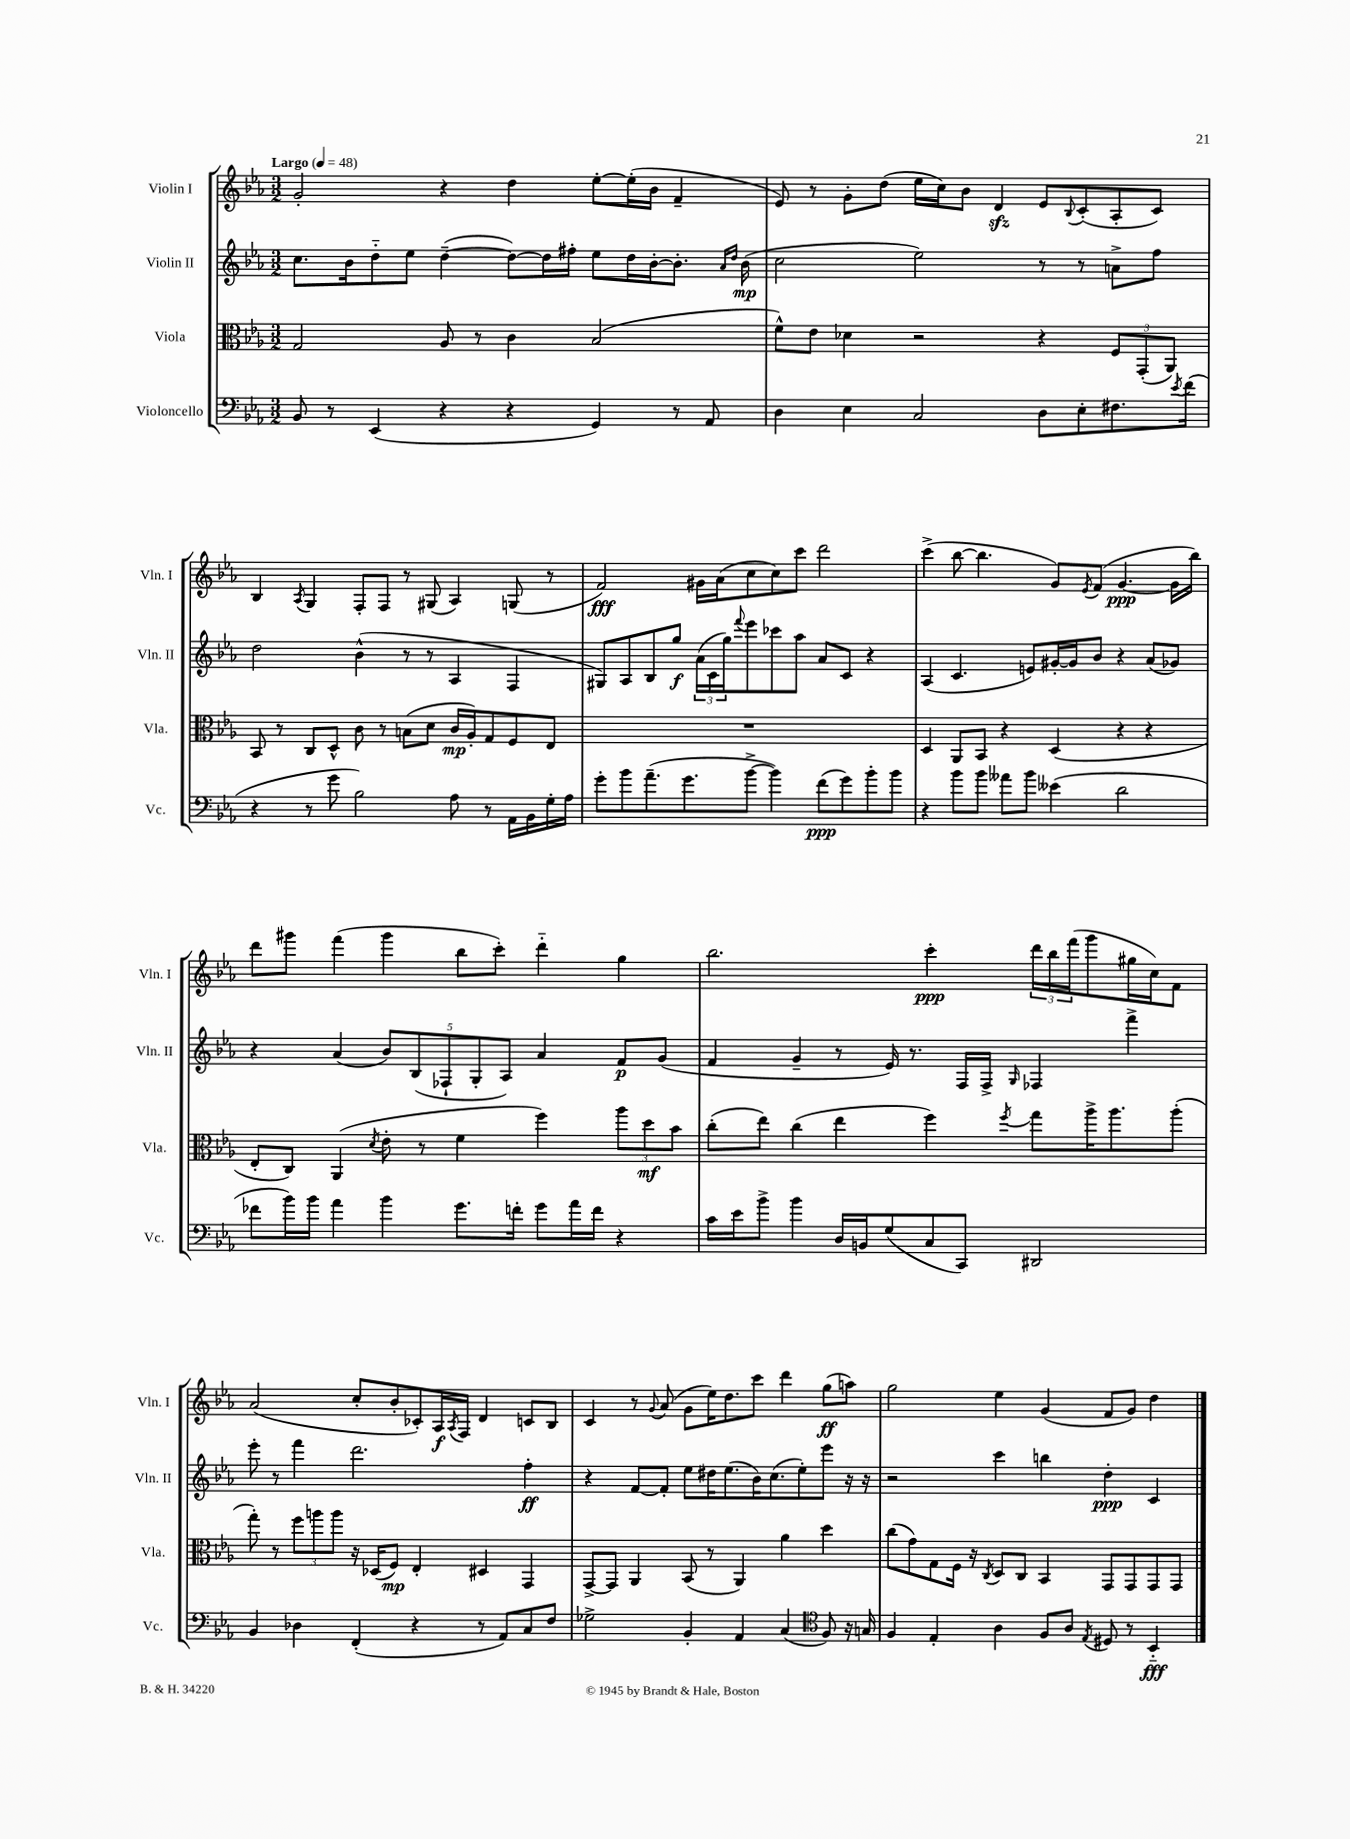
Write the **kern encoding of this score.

**kern	**kern	**kern	**kern
*staff4	*staff3	*staff2	*staff1
*clefF4	*clefC3	*clefG2	*clefG2
*k[b-e-a-]	*k[b-e-a-]	*k[b-e-a-]	*k[b-e-a-]
*M3/2	*M3/2	*M3/2	*M3/2
*MM48	*MM48	*MM48	*MM48
8BB-/	2G/	8.cc\L	2g'/
8r	.	.	.
.	.	16b-\k	.
(4EE-/	.	8dd'~\	.
.	.	8ee-\J	.
4r	8A-/	([4dd~\	4r
.	8r	.	.
4r	4c\	8dd\_L)	4dd\
.	.	16dd\]L	.
.	.	16ff#'\JJ	.
4GG/)	(2B-/	8ee-\L	[8ee-'\L
.	.	16dd\L	(16ee-'\]L
.	.	[16b-'\J	16b-\JJ
8r	.	8.b-'\]J	4f~/
8AA-/	.	.	.
.	.	16qqa-/LL	.
.	.	16qqdd/JJ	.
.	.	(16b-\	.
=	=	=	=
4D\	8f^^\L)	2cc\	8e-/)
.	8e-\J	.	8r
4E-\	4d-\	.	8g'\L
.	.	.	(8dd\J
2C/	2r	2ee-\)	16ee-\LL
.	.	.	16cc\J)
.	.	.	8b-\J
.	.	.	4d/
8D\L	4r	8r	8e-/L
.	.	.	8qqB-/
8E-'\	.	8r	(8c'/
8.F#\	12F/L	8a^\L	8A-'/
.	(12GG'/	.	.
.	.	8ff\J	8c/J)
.	12AA-/J)	.	.
8qe-/	.	.	.
(16f\Jk	.	.	.
=	=	=	=
4r	8BB-/	2dd\	4B-/
.	8r	.	.
.	.	.	8qA-/
8r	8C/L	.	4G/
8g\	8D^^/J	.	.
2B-\)	8c\	(4b-^^\	8F'/L
.	8r	.	8F/J
.	(8B\L	8r	8r
.	8d\J	8r	(8G#/
8A-\	16c/LL	4A-/	4A-/)
.	16A-'/J)	.	.
8r	8G/	.	.
16AA-\LL	8F/	4F/	(8G/
16BB-\	.	.	.
16G'\	8E-/J	.	8r
16A-\JJ	.	.	.
=	=	=	=
8g'\L	1.r	8G#/L)	2f/)
8b-\	.	8A-/	.
(8.a-~\	.	8B-/	.
.	.	8gg/J	.
8.g\	.	.	.
.	.	(24a-\LL	16g#\LL
.	.	24c\	.
.	.	.	(16a-\J
.	.	24gg\J)	.
.	.	8qqfff/	.
[8b-^\J	.	8eee-\	8cc\
4b-\])	.	8ccc-\	8cc\)
.	.	8aa-\J	8ccc\J
(8f\L	.	8a-/L	2ddd\
8g\)	.	8c/J	.
8b-'\	.	4r	.
8b-\J	.	.	.
=	=	=	=
4r	4D/	(4A-/	(4ccc^\
8b-\L	8AA-/L	4.c/	[8bb-\
8b-\J	8BB-/J	.	4.bb-\]
8a--\L	4r	.	.
8b-\J	.	8e/L)	.
(4e--\	(4D/	[16g#'/L	8g/L)
.	.	16g#/]J	.
.	.	.	8qe-/
.	.	8b-/J	(8f/J
2d\	4r	4r	[4.g/
.	4r	(8a-/L	.
.	.	8g-/J)	16g\]LL
.	.	.	16bb-\JJ)
=	=	=	=
8f-\L	8E-'/L	4r	8ddd\L
16b-\L)	8C/J)	.	8ggg#\J
16b-\JJ	.	.	.
4a-\	(4AA-/	(4a-/	(4fff\
.	8qd/	.	.
4b-\	8e-'\	10b-/L)	4ggg#\
.	.	(10B-/	.
.	8r	.	.
.	.	10F-`/	.
8.g\L	4f\	.	8bb-\L
.	.	10G'/	.
.	.	.	8ccc'\J)
.	.	10A-/J)	.
16f'\Jk	.	.	.
8g\L	4ff\)	4a-/	4ddd'~\
16a-\L	.	.	.
16f\JJ	.	.	.
4r	12aa-\L	8f/L	4gg\
.	12dd\	.	.
.	.	(8g/J	.
.	12b-\J	.	.
=	=	=	=
16c\LL	(8cc'\L	4f/	2.bb-\
16e-\J	.	.	.
8b-^\J	8ee-\J)	.	.
4b-\	(4cc\	4g~/	.
16D/LL	4ee-\	8r	.
16BB/J	.	.	.
(8G/	.	16e-/)	.
.	.	8.r	.
8C/	4ff\)	.	4ccc'\
8CC/J)	.	16F/LL	.
.	.	16F^/JJ	.
.	8qff/	16qqG/	.
2DD#/	8gg\L	4F-/	24ddd\LL
.	.	.	24bb-\
.	.	.	(24fff\J
.	16aa-^\K	.	8ggg\
.	8.aa-\	.	.
.	.	4fff^\	16gg#\L
.	.	.	16cc\J)
.	(8aa-'\J	.	8f\J
=	=	=	=
4BB-/	8gg'\)	8eee-'\	(2a-/
.	8r	8r	.
4D-\	12ff\L	4fff\	.
.	12aa\	.	.
.	12aa\J	.	.
(4FF'/	16r	2.ddd\	8cc'/L
.	(16D-/LK	.	.
.	8F/J)	.	8b-'/
4r	4E-'/	.	8c-'/)
.	.	.	16A-/L
.	.	.	8qA-/
.	.	.	16F/JJ
8r	4D#/	.	4d/
8AA-/L)	.	.	.
8C/	4GG/	4ff'\	8c/L
8F/J	.	.	8B-/J
=	=	=	=
2G-^\	[8GG^/L	4r	4c/
.	8GG/]J	.	.
.	4AA-/	[8f/L	8r
.	.	.	8qqg/
.	.	8f'/]J	(8a-/
4BB-'/	(8BB-/	8ee-\L	8g\L
.	8r	16dd#\K	16ee-\K)
.	.	(8.ee-\	8.dd\
4AA-/	4AA-/)	.	.
.	.	16b-\K)	8ccc\J
.	.	(8.cc\	.
(4C/	4a-\	.	4ddd\
.	.	8ee-'\)	.
*clefC4	*	*	*
8F/)	4dd\	8eee-\J	(8gg\L
16r	.	16r	8aa\J)
16G/	.	16r	.
=	=	=	=
4F/	(8cc\L	2r	2gg\
.	8g\)	.	.
4E-'/	8G\	.	.
.	16F\Jk	.	.
.	16r	.	.
.	8qC/	.	.
4A-\	8D/L	4ccc\	4ee-\
.	8C/J	.	.
8F/L	4BB-/	4bb\	(4g/
8A-/J	.	.	.
8qE-/	.	.	.
8D#/	8GG/L	4dd'\	8f/L
8r	8GG/	.	8g/J)
4BB-'~/	8GG/	4c/	4dd\
.	8GG/J	.	.
==	==	==	==
*-	*-	*-	*-
